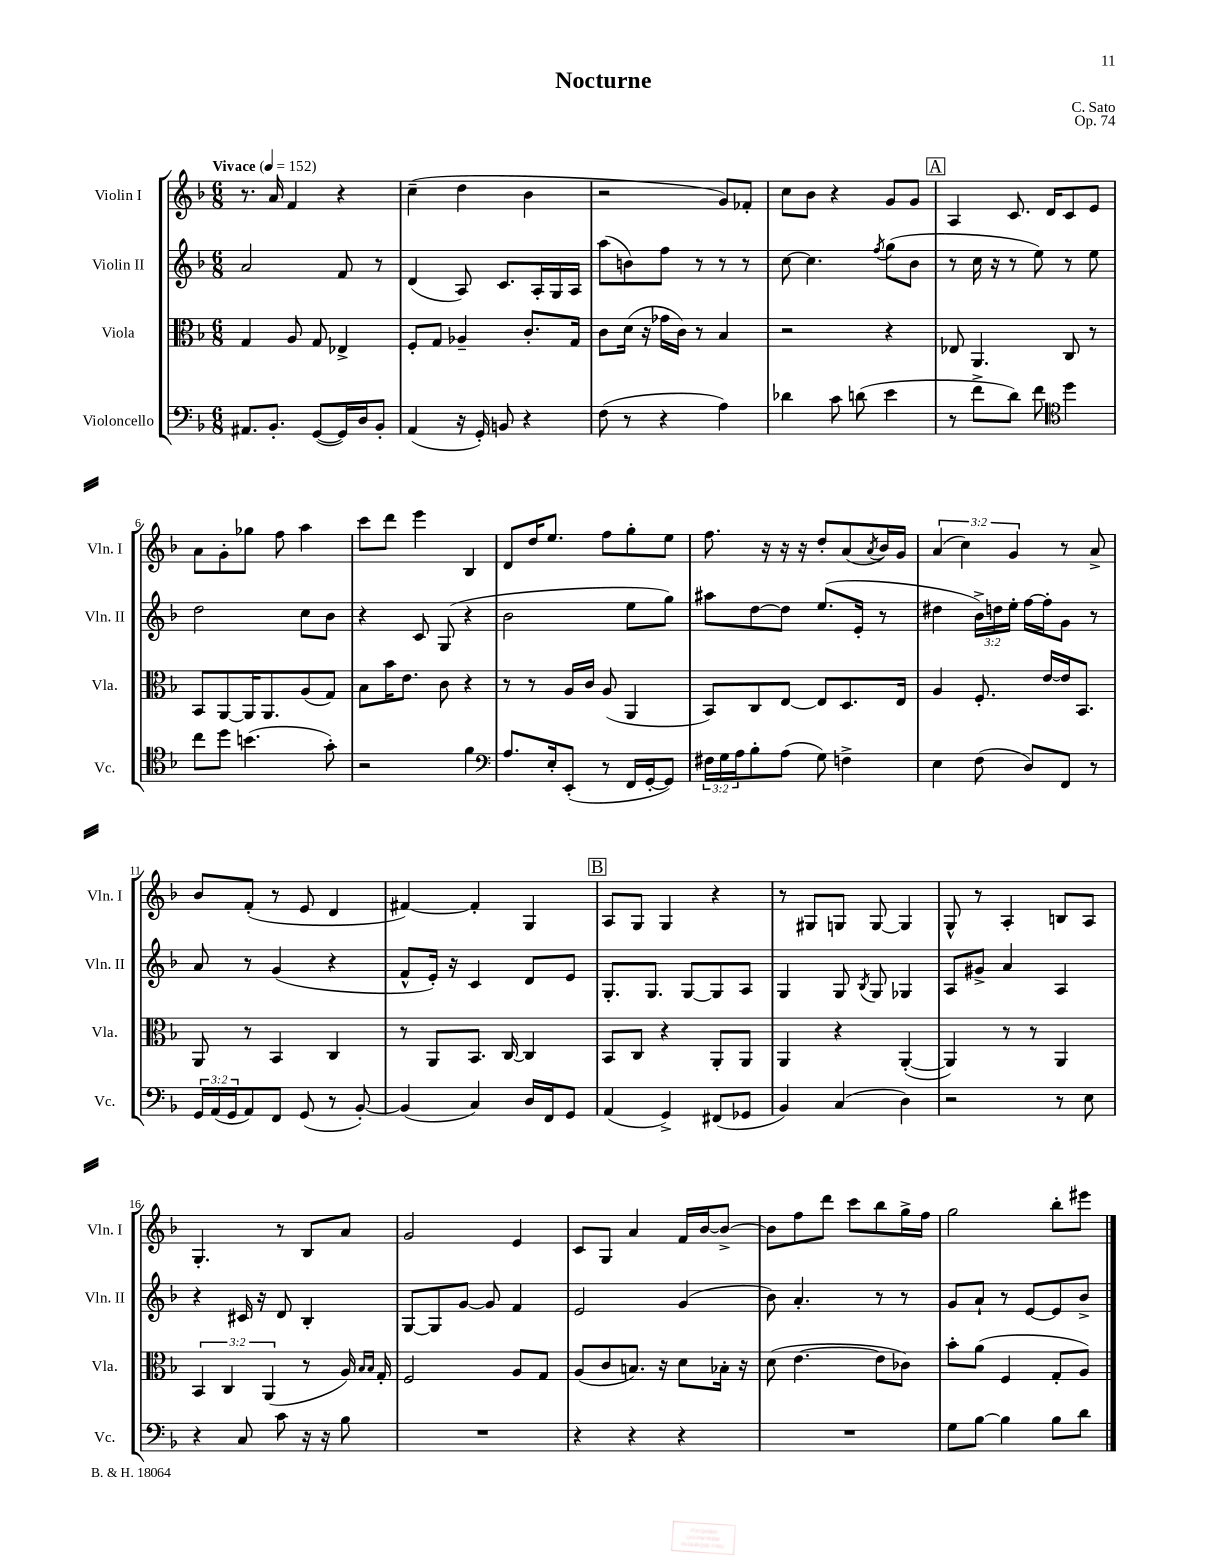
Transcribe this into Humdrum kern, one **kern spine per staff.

**kern	**kern	**kern	**kern
*part4	*part3	*part2	*part1
*staff4	*staff3	*staff2	*staff1
*I"Violoncello	*I"Viola	*I"Violin II	*I"Violin I
*I'Vc.	*I'Vla.	*I'Vln. II	*I'Vln. I
*clefF4	*clefC3	*clefG2	*clefG2
*k[b-]	*k[b-]	*k[b-]	*k[b-]
*M6/8	*M6/8	*M6/8	*M6/8
*MM152	*MM152	*MM152	*MM152
=1	=1	=1	=1
!	!	!	!LO:TX:a:B:t=Vivace
8.AA#X/L	4G/	2a/	8.r
8.BB-'/J	.	.	16a/
.	8A/	.	4f/
([8GG/L	8G/	.	.
16GG/L])	4E-X^/	8f/	4r
16D/J	.	.	.
8BB-'/J	.	8r	.
=2	=2	=2	=2
(4AA/	8F'/L	(4d/	(4cc~\
.	8G/J	.	.
16r	4A-X~/	8A/)	4dd\
16GG'/)	.	.	.
8BBn/	.	8.c/L	.
4r	8.c'/L	.	4b-\
.	.	16A'/L	.
.	.	16G/	.
.	16G/Jk	16A/JJ	.
=3	=3	=3	=3
(8F\	8c\L	(8aa\L	2r
8r	(16d\Jk	8bn\)	.
.	16r	.	.
4r	16g-X\LL	8ff\J	.
.	16c\JJ)	.	.
.	8r	8r	.
4A\)	4B-/	8r	8g/L)
.	.	8r	8f-X'/J
=4	=4	=4	=4
4d-X\	2r	[8cc\	8cc\L
.	.	4.cc\]	8b-\J
8c\	.	.	4r
(8dn\	.	.	.
.	.	8qff/	.
4e\	4r	(8gg\L	8g/L
.	.	8b-\J	8g/J
!!LO:REH:place=s1:t=A
=5	=5	=5	=5
8r	8E-X/	8r	4A/
8f^\L	4.AA/	16cc\	.
.	.	16r	.
8d\J)	.	8r	8.c/
8f\	.	8ee\)	.
.	.	.	16d/KL
*clefC4	*	*	*
4dd\	8C/	8r	8c/
.	8r	8ee\	8e/J
!!LO:LB:g=z
=6	=6	=6	=6
8cc\L	8BB-/L	2dd\	8a\L
8dd\J	[8AA/	.	8g'\
(4.bn\	16AA/K]	.	8gg-X\J
.	8.AA/	.	.
.	.	.	8ff\
.	(8A/	8cc\L	4aa\
8g'\)	8G/J)	8b-\J	.
=7	=7	=7	=7
2r	8B-\L	4r	8ccc\L
.	16b-\K	.	8ddd\J
.	8.e\J	.	.
.	.	8c/	4eee\
.	8c\	(8G/	.
4f\	4r	4r	4B-/
=8	=8	=8	=8
*clefF4	*	*	*
8.A/L	8r	2b-\	8d/L
.	8r	.	16dd/K
16E'/k	.	.	8.ee/J
(8EE'/J	16A/LL	.	.
.	16c/JJ	.	.
8r	(8A/	.	8ff\L
16FF/LL	4AA/	8ee\L	8gg'\
[16GG'/J	.	.	.
8GG/J])	.	8gg\J)	8ee\J
=9	=9	=9	=9
24F#X\LL	8BB-/L)	8aa#X\L	8.ff\
24G\	.	.	.
24A\J	.	.	.
8B-'\	8C/	[8dd\	.
.	.	.	16r
(8A\J	[8E/J	8dd\J]	16r
.	.	.	16r
8G\)	8E/L]	(8.ee/L	8dd'/L
4Fn^\	8.D/	.	(8a/
.	.	16e'/Jk	.
.	.	.	8qa/
.	.	8r	16b-/L)
.	16E/Jk	.	16g/JJ
=10	=10	=10	=10
4E\	4A/	4dd#X\	(6a/
.	.	.	6cc\)
(8F\	8.F'/	24b-^\LL)	.
.	.	24ddn\	.
.	.	24ee'\JJ	6g/
8D/L)	.	[16ff\LL	.
.	[16e/LL	16ff'\J]	.
8FF/J	16e/J]	8g\J	8r
.	8.BB-/J	.	.
8r	.	8r	8a^/
!!LO:LB:g=z
=11	=11	=11	=11
24GG/LL	8AA/	8a/	8b-/L
(24AA/	.	.	.
24GG/J	.	.	.
8AA/)	8r	8r	(8f'/J
8FF/J	4BB-/	(4g/	8r
(8GG/	.	.	8e/
8r	4C/	4r	4d/
[8BB-'/)	.	.	.
=12	=12	=12	=12
(4BB-/]	8r	8f^^/L	[4f#X/)
.	8AA/L	16e'/Jk)	.
.	.	16r	.
4C/)	8.BB-/J	4c/	4f#'/]
.	[16C/	.	.
16D/LL	4C/]	8d/L	4G/
16FF/J	.	.	.
8GG/J	.	8e/J	.
!!LO:REH:place=s1:t=B
=13	=13	=13	=13
(4AA/	8BB-/L	8.G'/L	8A/L
.	8C/J	.	8G/J
.	.	8.G/J	.
4GG^/)	4r	.	4G/
.	.	[8G/L	.
(8FF#X/L	8AA'/L	8G/]	4r
8GG-X/J	8AA/J	8A/J	.
=14	=14	=14	=14
4BB-/)	4AA/	4G/	8r
.	.	.	8G#X/L
(4C/	4r	8G/	8Gn/J
.	.	8qB-/	.
.	.	8G/	[8G/
4D\)	([4AA'/	4G-X/	4G/]
=15	=15	=15	=15
2r	4AA/])	8A/L	8G^^/
.	.	8g#X^/J	8r
.	8r	4a/	4A'/
.	8r	.	.
8r	4AA/	4A/	8Bn/L
8E\	.	.	8A/J
!!LO:LB:g=z
=16	=16	=16	=16
4r	6BB-/	4r	4.G'/
.	6C/	.	.
8C/	.	16c#X/	.
.	.	16r	.
.	(6AA/	.	.
8c\	.	8d/	8r
16r	8r	4B-'/	8B-/L
16r	.	.	.
8B-\	16A/)	.	8a/J
.	16qqB-/LL	.	.
.	16qqB-/JJ	.	.
.	16G'/	.	.
=17	=17	=17	=17
2.r	2F/	[8G/L	2g/
.	.	8G/]	.
.	.	[8g/J	.
.	.	8g/]	.
.	8A/L	4f/	4e/
.	8G/J	.	.
=18	=18	=18	=18
4r	(8A/L	2e/	8c/L
.	8c/	.	8G/J
4r	8.Bn/J)	.	4a/
.	16r	.	.
4r	8d\L	(4g/	16f/LL
.	.	.	[16b-/J
.	16B-X'\Jk	.	8b-^/J_
.	16r	.	.
=19	=19	=19	=19
2.r	(8d\	8b-\)	8b-\L]
.	[4.e\	4.a'/	8ff\
.	.	.	8ddd\J
.	.	.	8ccc\L
.	8e\L]	8r	8bb-\
.	8c-X\J)	8r	16gg^\L
.	.	.	16ff\JJ
=20	=20	=20	=20
8G\L	8b-'\L	8g/L	2gg\
[8B-\J	(8a\J	8a`/J	.
4B-\]	4F/	8r	.
.	.	[8e/L	.
8B-\L	8G'/L	8e/]	8bb-'\L
8d\J	8A/J)	8b-^/J	8eee#X\J
==	==	==	==
*-	*-	*-	*-
